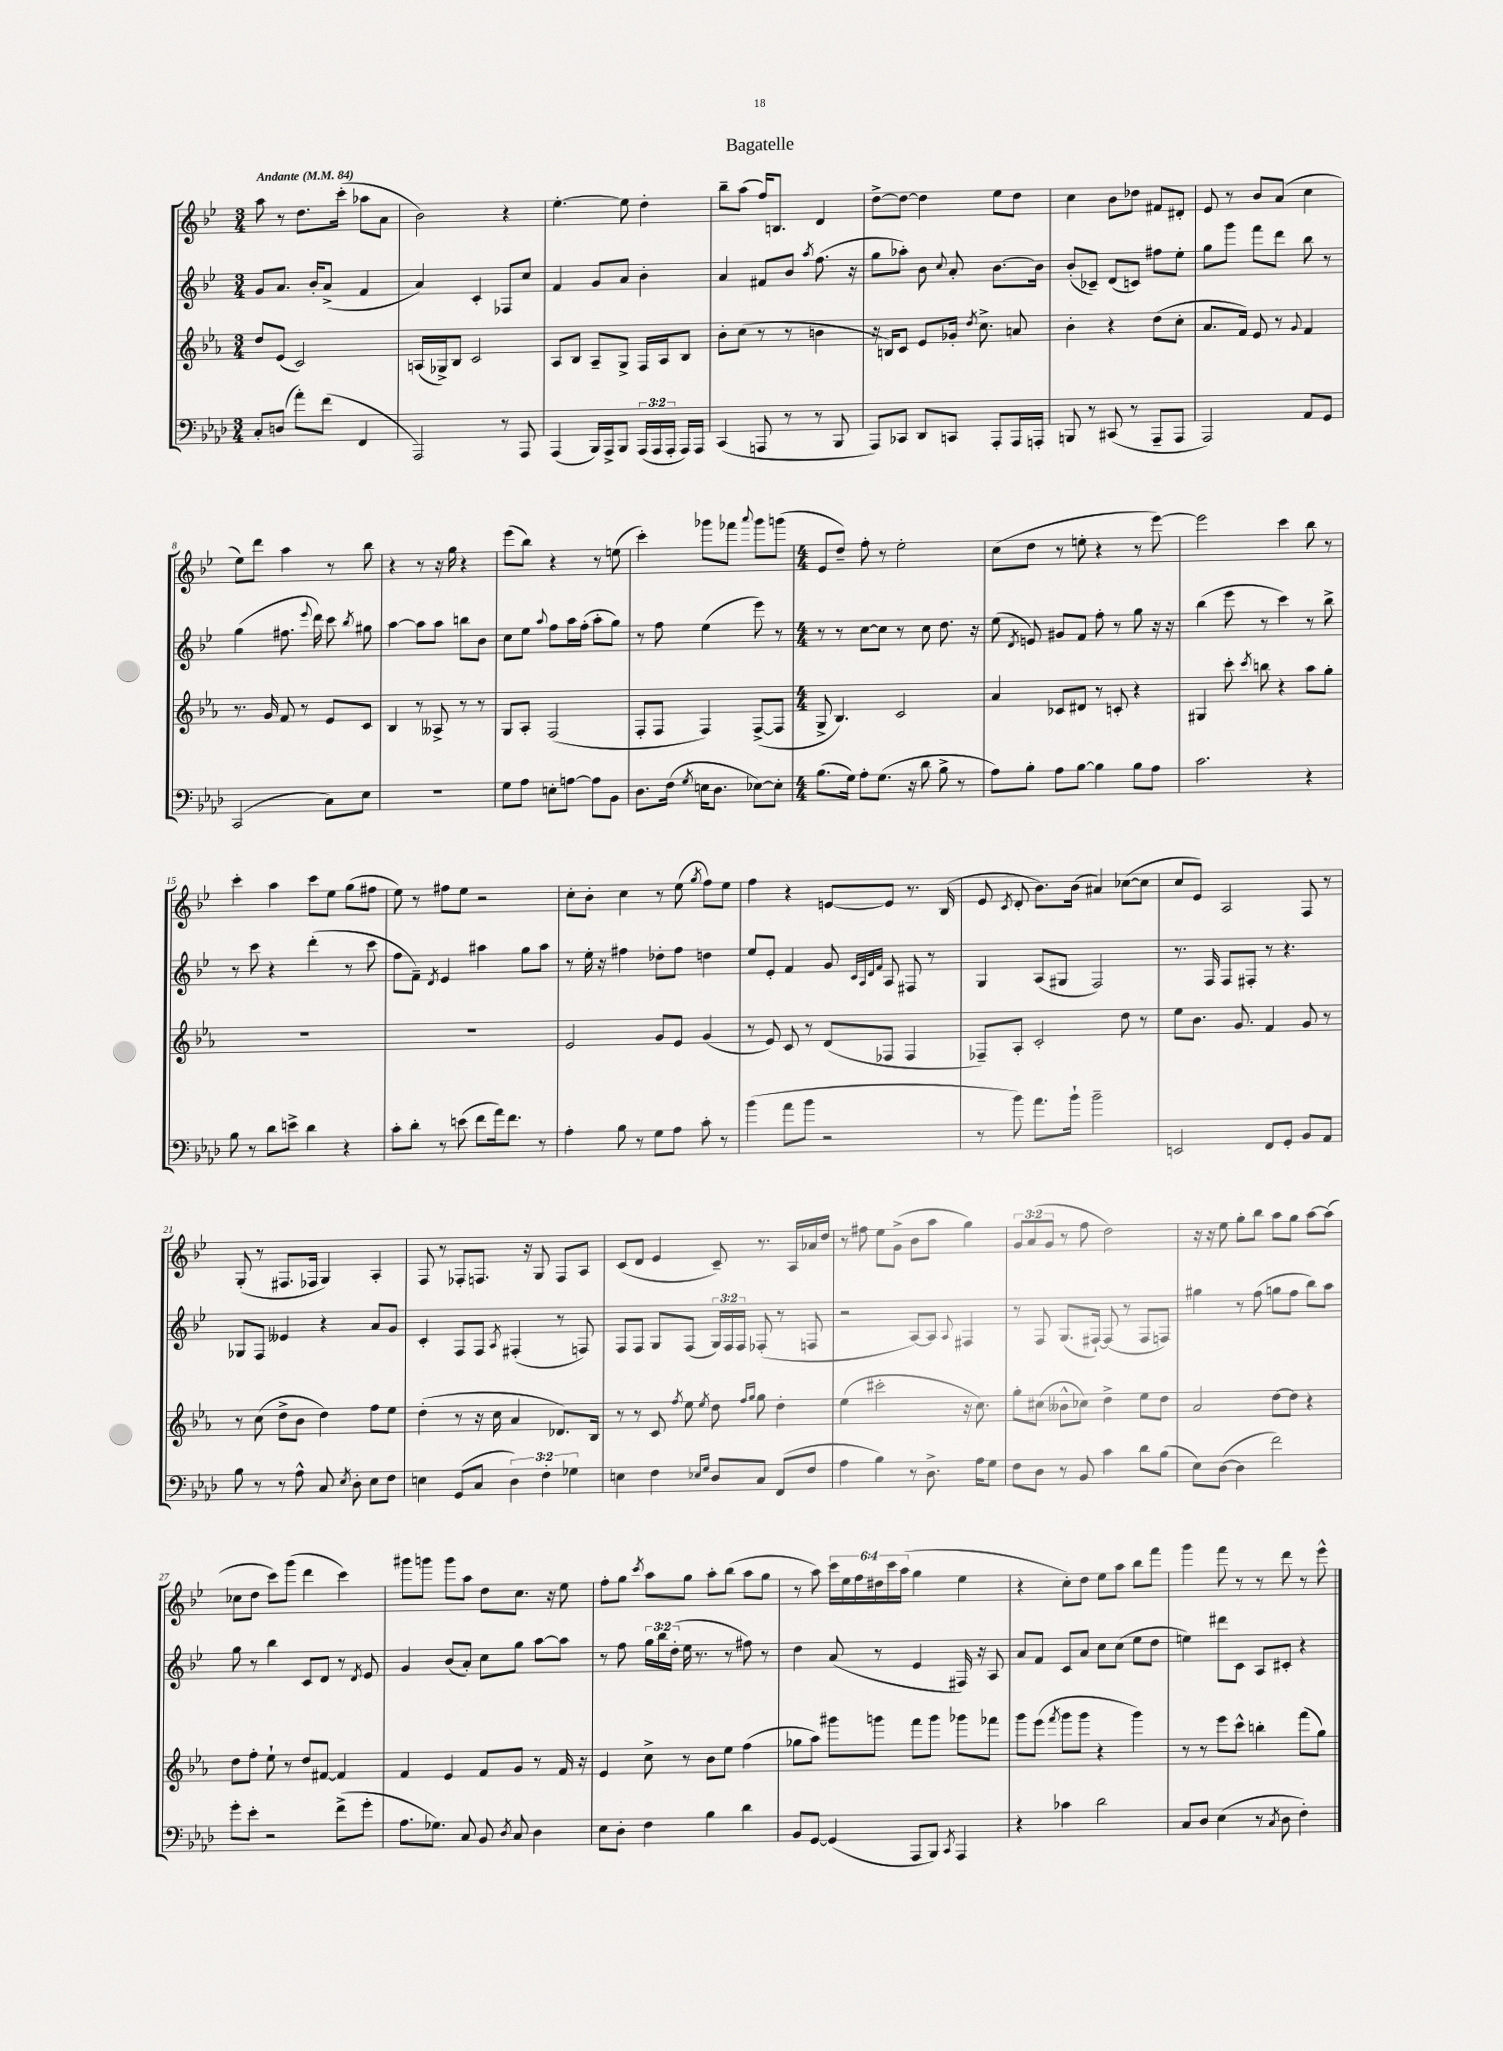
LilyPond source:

\header { title = "Bagatelle" }
<<
\new StaffGroup <<
\new Staff = "s0" {
    \clef treble \key bes \major \numericTimeSignature \time 3/4 \override Staff.TupletNumber.text = #tuplet-number::calc-fraction-text \tempo "Andante" 4 = 84
    \autoBeamOff a''8 r8 d''8.[ c'''16]-.( aes''8[ a'8] |
    bes'2) r4 |
    ees''4.~-. ees''8 d''4-. |
    bes''8[-- a''8]( f''16[) b8.] d'4 |
    d''8[~-> d''8]~ d''4 ees''8[ d''8] |
    c''4 bes'8[ des''8] fis'8[ dis'8]-. |
    ees'8 r8 bes'8[ a'8]( c''4 |
    ees''8[) d'''8] a''4 r8 bes''8 |
    r4 r8 r16 g''16 r4 |
    ees'''8[( bes''8]) r4 r8 e''8( |
    c'''4-.) ges'''8[ fes'''8] \appoggiatura { a'''8 } ges'''8[ g'''8]( |
    \numericTimeSignature \time 4/4 ees'8[ d''8]--) f''8-. r8 ees''2-. |
    c''8[( d''8] r8 e''8-. r4 r8 ees'''8~) |
    ees'''2 c'''4 bes''8 r8 |
    c'''4-. a''4 c'''8[ ees''8] g''8[( fis''8] |
    ees''8) r8 fis''8[ ees''8] r2 |
    c''8[-. bes'8]-. c''4 r8 ees''8( \acciaccatura { g''8 } f''8[) ees''8] |
    f''4 r4 e'8[~ e'8] r8. bes16( |
    ees'8 \acciaccatura { c'8 } d'8-. bes'8.[) bes'16]( ais'4) ces''8[~( ces''8] |
    c''8[ ees'8]) a2 f8 r8 |
    g8-.( r8 fis8.[ fes16] g4) a4-. |
    f8 r8 fes8[-. f8.] r16 g8 f8[ a8] |
    c'8[( d'8] ees'4 c'8--) r8. a16[ aes'16 d''16] |
    r8 fis''8 ees''8[ g'8]->( bes'8[ a''8] g''4) |
    \tuplet 3/2 { g'8[ a'8( g'8] } r8 f''8 d''2) |
    r16 r16 ees''8 g''8[-. bes''8] a''8[ g''8] a''8[~ a''8]( |
    ces''8[ d''8] c'''8[) g'''8]( d'''4 c'''4) |
    gis'''8[ g'''8] g'''8[ a''8] d''8[ c''8.] r16 ees''8 |
    f''8[-. g''8] \acciaccatura { c'''8 } a''8[ g''8] a''8[-. bes''8]( a''8[ g''8] |
    r8 a''8) \tuplet 6/4 { c'''16[ ees''16 f''16 dis''16 c'''16 a''16]( } g''4 ees''4 |
    r4 c''8[-.) d''8] ees''8[ a''8] bes''8[ f'''8] |
    g'''4 f'''8 r8 r8 d'''8 r8 ees'''8-^ \bar "|." |
}
\new Staff = "s1" {
    \clef treble \key bes \major \numericTimeSignature \time 3/4 \override Staff.TupletNumber.text = #tuplet-number::calc-fraction-text
    \autoBeamOff g'8[ a'8.] bes'16[-. a'8]->( f'4 |
    a'4) c'4-. fes8[ c''8] |
    f'4 g'8[ a'8] bes'4-. |
    a'4 fis'8[ bes'8] \acciaccatura { a''8 } f''8.( r16 |
    g''8[ aes''8]-.) bes'8 \appoggiatura { c''8 } a'8-. bes'8.[~ bes'16] |
    bes'8[-.( ces'8]--) d'8[( c'8]) fis''8[ ees''8]-. |
    g''8[ g'''8] f'''8[ d'''8] bes''8 r8 |
    g''4( fis''8. \appoggiatura { ees'''8 } d'''16) c'''8 \acciaccatura { bes''8 } gis''8 |
    a''4~ a''8[ a''8] b''8[ bes'8] |
    c''8[ ees''8] \appoggiatura { a''8 } f''8[ a''16 f''16]-.( a''8[-. g''8]) |
    r8 f''8 ees''4( ees'''8) r8 |
    \numericTimeSignature \time 4/4 r8 r8 c''8[~ c''8] r8 c''8 d''8. r16 |
    ees''8( \acciaccatura { d'8 } e'8) gis'8[ f'8] f''8-. r8 g''8 r16 r16 |
    bes''4( ees'''8 r8 c'''4) r8 bes''8-> |
    r8 c'''8 r4 d'''4-.( r8 c'''8 |
    f''8[ f'8]--) \acciaccatura { d'8 } ees'4 ais''4 g''8[ ais''8] |
    r8 ees''16-. r16 fis''4 des''8[-. fis''8] d''4 |
    ees''8[ ees'8]-. f'4 g'8 \grace { c'32[ a32 d'32 f'32] } a8 fis8 r8 |
    g4 a8[( gis8] f2) |
    r8. f16 f8[ fis8]-. r8 r4. |
    ges8[ f8] eeses'4 r4 a'8[ g'8] |
    c'4-. f8[ f8] \acciaccatura { a8 } fis4-.( r8 f8) |
    f8[ f8] g8[ f8]( \tuplet 3/2 { g16[) f16 f16] } fes8-.( r8 f8 |
    r2 a8[~) a8] \appoggiatura { a8 } fis4 |
    r8 f8 g8.[( fis16]~-!) fis8( r8 fis8[ f8]) |
    gis''4 r8 f''8( g''8[ f''8] bes''8[) a''8] |
    g''8 r8 bes''4 c'8[ d'8] r8 \acciaccatura { d'8 } ees'8 |
    g'4 bes'8[( a'8]-.) c''8[ g''8] a''8[~ a''8] |
    r8 f''8 \tuplet 3/2 { g''16[ bes''16 d''16]-.( } ees''16 r8. r8 fis''8) r8 |
    d''4 a'8( r8 ees'4 fis16) r16 a8 |
    a'8[ f'8] c'8[ a'8] c''8[ c''8]( ees''8[ d''8] |
    e''4) dis'''8[ c'8] a8[ cis'8]-. r4 \bar "|." |
}
\new Staff = "s2" {
    \clef treble \key ees \major \numericTimeSignature \time 3/4
    \autoBeamOff d''8[ ees'8]( c'2) |
    a16[( ges16->) bes8] c'2 |
    aes8[ bes8] aes8[-- g8]-> f16[ aes16 bes8] |
    bes'8[-. c''8]( r8 r8 b'4 |
    r16 b16[) c'8] ees'8[ ges'16]-. \acciaccatura { d''8 } c''8.-> a'8 |
    bes'4-. r4 d''8[( c''8]-. |
    aes'8.[ f'16]) ees'8 r8 \appoggiatura { g'8 } f'4 |
    r8. g'16 f'8 r8 ees'8[ c'8] |
    bes4 r8 aeses8-> r8 r8 |
    g8[ aes8]-. f2( |
    f8[-. f8] f4) f8[~->( f8] |
    \numericTimeSignature \time 4/4 g8-> bes4.) c'2 |
    aes'4 ces'8[ dis'8] r8 c'8-. r4 |
    gis4 c'''8-. \acciaccatura { c'''8 } b''8 r4 aes''8[ g''8]-. |
    R1 |
    R1 |
    ees'2 g'8[ ees'8] g'4( |
    r8 ees'8) c'8 r8 d'8[( fes8] fes4 |
    fes8[--) aes8]-. c'2-. d''8 r8 |
    ees''8[ bes'8.] g'8. f'4 g'8 r8 |
    r8 c''8( d''8[-> bes'8] d''4) f''8[ ees''8] |
    d''4-.( r8 r16 c''16 aes'4 des'8.[) bes16] |
    r8 r8 c'8 \acciaccatura { f''8 } ees''8 \acciaccatura { ees''8 } d''8 \grace { f''16[ g''16] } g''8 d''4-. |
    ees''4( cis'''2-. r16 c''8.) |
    g''8[-. cis''8]( beses'8[-^ ces''8]) d''4-> ees''8[ d''8] |
    aes'2 d''8[~ d''8] r4 |
    d''8[ f''8]-. ees''8-! r8 d''8[ fis'8]~ fis'4 |
    f'4 ees'4 f'8[ g'8] r8 f'16 r16 |
    ees'4 c''8-> r8 bes'8[ ees''8] f''4( |
    ges''8[ aes''8]) gis'''8[ g'''8] f'''8[ g'''8] ges'''8[ fes'''8] |
    g'''8[ ees'''8]( \acciaccatura { f'''8 } g'''8[ g'''8] r4 g'''4) |
    r8 r8 ees'''8[ c'''8]-^ b''4-. f'''8[( g''8]) \bar "|." |
}
\new Staff = "s3" {
    \clef bass \key aes \major \numericTimeSignature \time 3/4 \override Staff.TupletNumber.text = #tuplet-number::calc-fraction-text
    \autoBeamOff c8[-. d8]( aes'8[-.) f'8]( f,4 |
    aes,,2) r8 aes,,8 |
    aes,,4( bes,,16[) aes,,16-> bes,,8] \tuplet 3/2 { aes,,16[( aes,,16 aes,,16]-. } aes,,16[) aes,,16] |
    c,4( a,,8 r8 r8 bes,,8 |
    aes,,8[) ces,8] des,8[ c,8] aes,,8[-. aes,,16 a,,16]-. |
    b,,8 r8 cis,8( r8 aes,,8[-- aes,,8] |
    aes,,2) aes,8[ g,8] |
    c,2( c8[) ees8] |
    R2. |
    g8[ aes8] e8[-. a8]~ a8[ bes,8] |
    des8.[ f16]( \acciaccatura { g8 } e16[ des8.] ees8[~) ees8]-. |
    \numericTimeSignature \time 4/4 bes8.[( g16]) aes8[-. g8.]( r16 des'8 bes8-> r8 |
    aes8[) bes8]-. aes8[ bes8]~ bes4 bes8[ aes8] |
    c'2. r4 |
    bes8 r8 des'8[ e'8]-> des'4 r4 |
    c'8[-. des'8]-. r8 e'8( f'8[ aes'16) f'8.] r8 |
    aes4-. bes8 r8 g8[ aes8] c'8-. r8 |
    bes'4( aes'8[ bes'8] r2 |
    r8 bes'8) aes'8.[ bes'16]-! bes'2-- |
    e,2 f,8[ g,8]-. bes,8[ aes,8] |
    bes8 r8 r8 aes8-^ c8 \acciaccatura { ees8 } des8-. ees8[ f8] |
    e4 g,8[( c8] \tuplet 3/2 { des4) f4-. ges4 } |
    e4 f4 \grace { ees16[ g16] } des8[ c8] f,8[( f8] |
    aes4 bes4) r8 des8.-> aes16[ g8] |
    f8[ des8] r8 bes,8 c'4 des'8[ bes8]( |
    ees8[) des8]~( des4 f'2) |
    g'8[-. ees'8]-. r2 f'8[->( g'8]-. |
    aes8.[ ges8.]) c8 bes,8 \acciaccatura { des8 } c8 des4 |
    ees8[ des8]-. f4 bes4 des'4 |
    bes,8[ g,8]~ g,4( aes,,8[ bes,,8]) \acciaccatura { c,8 } aes,,4 |
    r4 ces'4 des'2 |
    c8[ des8] ees4( r8 \acciaccatura { c8 } des8 f4-.) \bar "|." |
}
>>
>>
